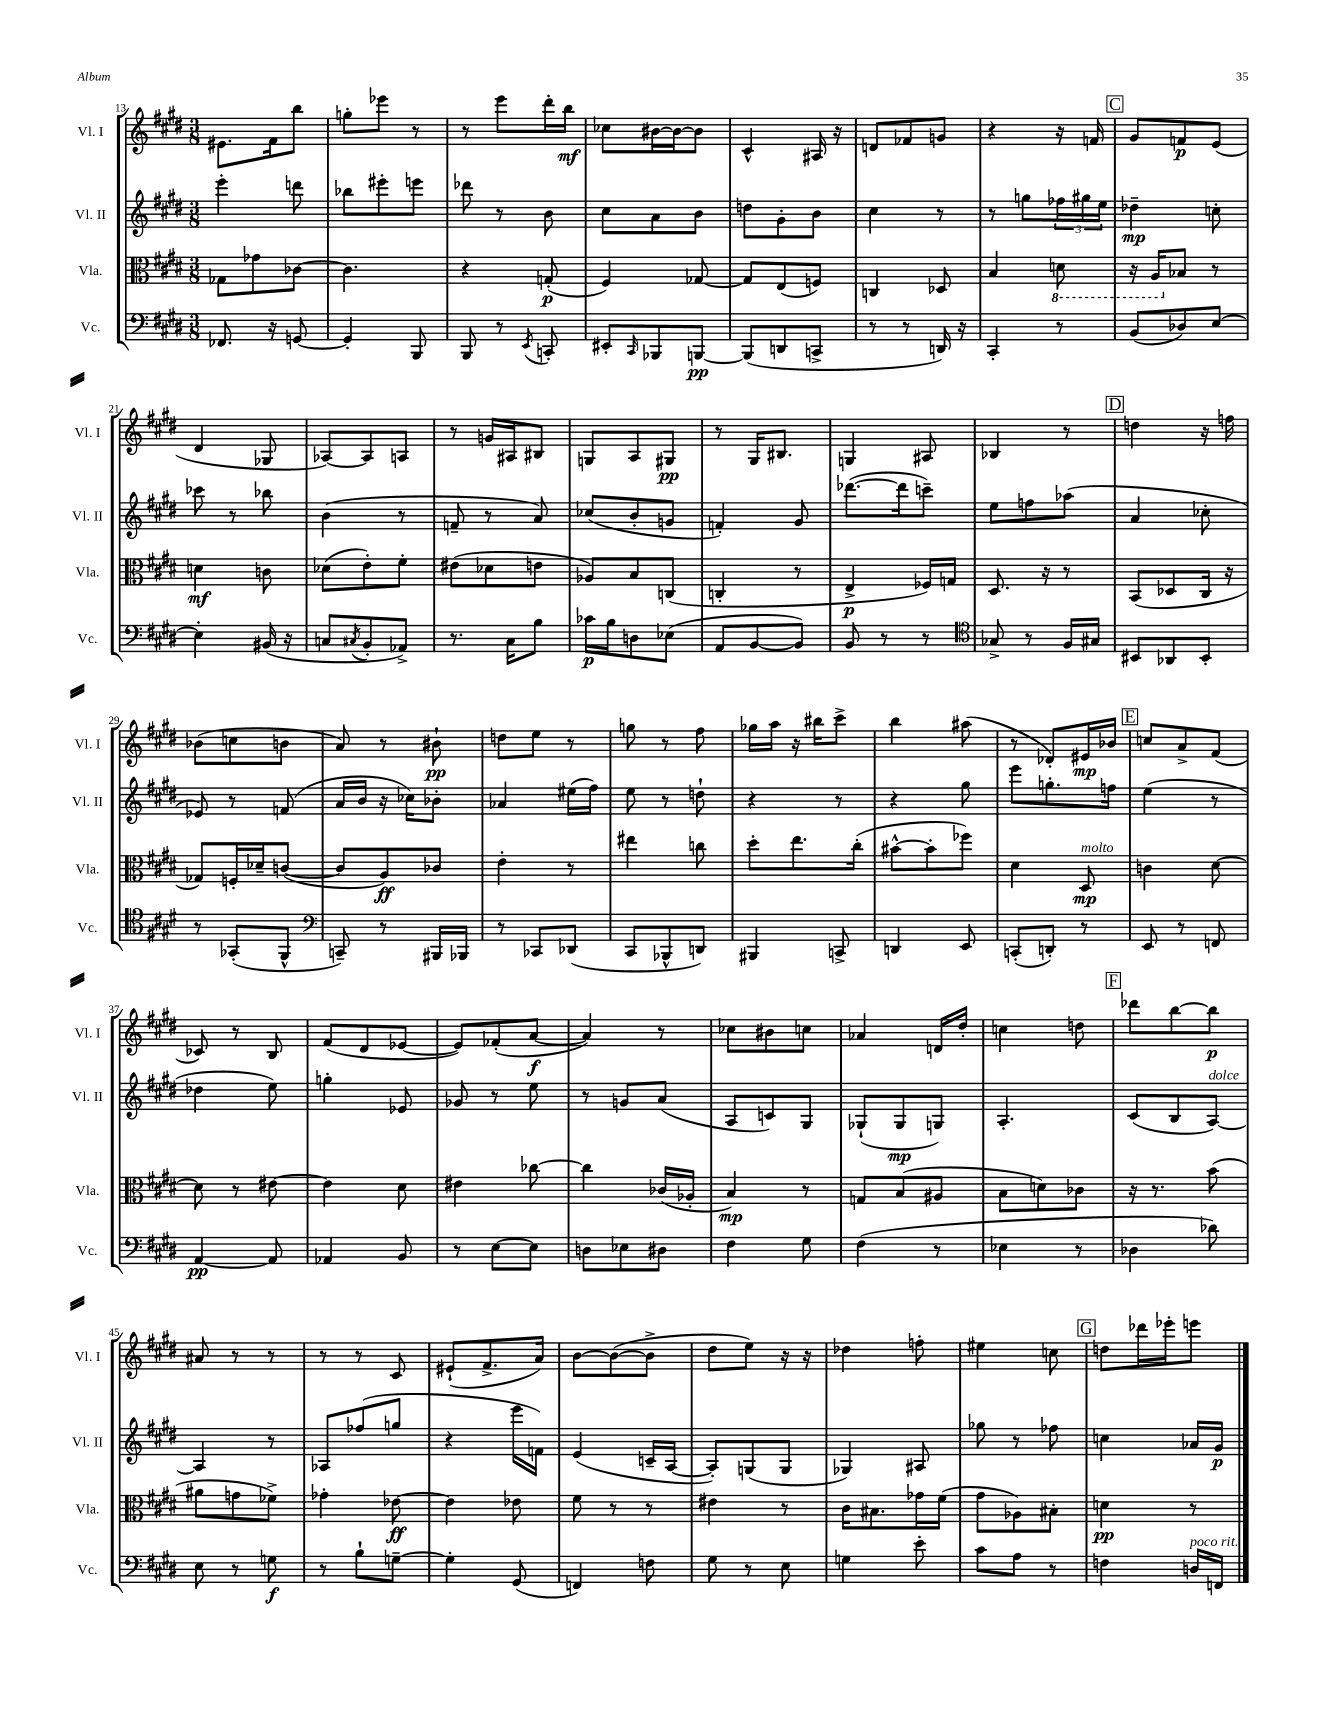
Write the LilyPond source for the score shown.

<<
\new StaffGroup <<
\new Staff = "s0" \with { instrumentName = "Vl. I" shortInstrumentName = "Vl. I" } {
    \clef treble \key e \major \numericTimeSignature \time 3/8
    eis'8. fis'16 b''8 |
    g''8-. ees'''8 r8 |
    r8 e'''8 dis'''16-. b''16\mf |
    ces''8 bis'16~ bis'16~ bis'8 |
    cis'4-^ ais16 r16 |
    d'8 fes'8 g'8 |
    r4 r16 f'16 |
    \mark \markup { \box "C" } gis'8 f'8\p e'8( |
    dis'4 ges8 |
    aes8~) aes8 a8 |
    r8 g'16 ais16 bis8 |
    g8 a8 gis8\pp |
    r8 gis16 bis8. |
    g4 ais8 |
    bes4 r8 |
    \mark \markup { \box "D" } d''4 r16 f''16 |
    bes'8( c''8 b'8 |
    a'8) r8 bis'8-!\pp |
    d''8 e''8 r8 |
    g''8 r8 fis''8 |
    ges''16 a''16 r16 bis''16 cis'''8-> |
    b''4 ais''8( |
    r8 des'8-.) eis'16\mp bes'16 |
    \mark \markup { \box "E" } c''8 a'8-> fis'8( |
    ces'8) r8 b8 |
    fis'8( dis'8 ees'8~ |
    ees'8) fes'8-.( a'8~\f |
    a'4) r8 |
    ces''8 bis'8 c''8 |
    aes'4 d'16 dis''16-. |
    c''4 d''8 |
    \mark \markup { \box "F" } des'''8 b''8~ b''8\p |
    ais'8 r8 r8 |
    r8 r8 cis'8 |
    eis'8-!( fis'8.-> a'16) |
    b'8~ b'8~( b'8-> |
    dis''8 e''8) r16 r16 |
    des''4 f''8-. |
    eis''4 c''8 |
    \mark \markup { \box "G" } d''8 des'''16 ees'''16-. e'''8 \bar "|." |
}
\new Staff = "s1" \with { instrumentName = "Vl. II" shortInstrumentName = "Vl. II" } {
    \clef treble \key e \major \numericTimeSignature \time 3/8
    e'''4-. d'''8 |
    bes''8 eis'''8-. e'''8 |
    des'''8 r8 b'8 |
    cis''8 a'8 b'8 |
    d''8 gis'8-. b'8 |
    cis''4 r8 |
    r8 g''8 \tuplet 3/2 { fes''16 gis''16 e''16 } |
    \mark \markup { \box "C" } des''4--\mp c''8-. |
    ces'''8 r8 bes''8 |
    b'4( r8 |
    f'8-- r8 a'8) |
    ces''8( b'8-. g'8 |
    f'4-.) gis'8 |
    des'''8.~( des'''16 c'''8--) |
    e''8 f''8 aes''8( |
    \mark \markup { \box "D" } a'4 ces''8-. |
    ees'8) r8 f'8( |
    a'16 b'16 r16 ces''16) bes'8-. |
    aes'4 eis''16( fis''16) |
    e''8 r8 d''8-! |
    r4 r8 |
    r4 gis''8 |
    e'''8 g''8.-. f''16 |
    \mark \markup { \box "E" } e''4( r8 |
    des''4 e''8) |
    g''4-. ees'8 |
    ges'8 r8 e''8 |
    r8 g'8 a'8( |
    a8 c'8) gis8 |
    ges8-!( ges8\mp g8) |
    a4.-. |
    \mark \markup { \box "F" } cis'8( b8 a8~^\markup { \italic "dolce" }) |
    a4 r8 |
    aes8 fes''8( g''8 |
    r4 e'''16 f'16) |
    e'4( c'16-- a16~ |
    a8-.) g8( g8 |
    ges4) ais8 |
    ges''8 r8 fes''8 |
    \mark \markup { \box "G" } c''4 aes'16 gis'16\p \bar "|." |
}
\new Staff = "s2" \with { instrumentName = "Vla." shortInstrumentName = "Vla." } {
    \clef alto \key e \major \numericTimeSignature \time 3/8
    ges8 ges'8 ces'8~ |
    ces'4. |
    r4 g8-.\p( |
    fis4) ges8~ |
    ges8 e8( f8) |
    c4 des8 |
    b4 \ottava #-1 d8 |
    \mark \markup { \box "C" } r16 a,16 \ottava #0 bes8 r8 |
    d'4\mf c'8 |
    des'8( e'8-.) fis'8-. |
    eis'8( des'8 e'8 |
    aes8) b8 c8( |
    c4-. r8 |
    e4->\p fes16) g16 |
    dis8. r16 r8 |
    \mark \markup { \box "D" } b,8( des8 cis16 r16 |
    ges8) f16-. des'16-- c'8~( |
    c'8 a8\ff) ces'8 |
    e'4-. r8 |
    eis''4 c''8 |
    dis''8-. e''8. cis''16-.( |
    bis'8~-^ bis'8-. fes''8) |
    dis'4 dis8\mp^\markup { \italic "molto" } |
    \mark \markup { \box "E" } c'4 dis'8~ |
    dis'8 r8 eis'8~ |
    eis'4 dis'8 |
    eis'4 ces''8~ |
    ces''4 ces'16( aes16-. |
    b4\mp) r8 |
    g8 b8( ais8 |
    b8 d'8) ces'8 |
    \mark \markup { \box "F" } r16 r8. b'8( |
    ais'8 g'8 fes'8->) |
    ges'4-. ees'8~\ff |
    ees'4 ees'8 |
    fis'8 r8 r8 |
    eis'4 r8 |
    cis'16 bis8. ges'16 fis'16( |
    gis'8 aes8) bis8-. |
    \mark \markup { \box "G" } d'4\pp r8 \bar "|." |
}
\new Staff = "s3" \with { instrumentName = "Vc." shortInstrumentName = "Vc." } {
    \clef bass \key e \major \numericTimeSignature \time 3/8
    fes,8. r16 g,8~ |
    g,4-. b,,8 |
    b,,8 r8 \acciaccatura { e,8 } c,8-. |
    eis,8-. \grace { cis,16 } bes,,8 b,,8~\pp |
    b,,8( d,8 c,8-> |
    r8 r8 d,16) r16 |
    cis,4-. r8 |
    \mark \markup { \box "C" } b,8( des8) e8~ |
    e4-. bis,16( r16 |
    c8 \acciaccatura { cis8 } b,8-. aes,8->) |
    r8. cis16 b8 |
    ces'16\p b16 d8 ees8( |
    a,8 b,8~ b,8) |
    b,8 r8 r8 |
    \clef tenor ges8-> r8 fis16 gis16 |
    \mark \markup { \box "D" } bis,8 aes,8 bis,8-. |
    r8 ges,8-.( fis,8-^ |
    \clef bass c,8--) r8 bis,,16 bes,,16 |
    r8 ces,8 des,8( |
    cis,8 bes,,8-^ d,8) |
    bis,,4 c,8-> |
    d,4 e,8 |
    c,8-.( d,8-.) r8 |
    \mark \markup { \box "E" } e,8 r8 f,8 |
    a,4~\pp a,8 |
    aes,4 b,8 |
    r8 e8~ e8 |
    d8 ees8 dis8 |
    fis4 gis8 |
    fis4( r8 |
    ees4 r8 |
    \mark \markup { \box "F" } des4 des'8) |
    e8 r8 g8\f |
    r8 b8-! g8~-- |
    g4-. gis,8( |
    f,4) f8 |
    gis8 r8 e8 |
    g4 e'8-. |
    cis'8 a8 r8 |
    \mark \markup { \box "G" } f4 d16^\markup { \italic "poco rit." } f,16 \bar "|." |
}
>>
>>
\layout { \context { \Score currentBarNumber = #13 } }
